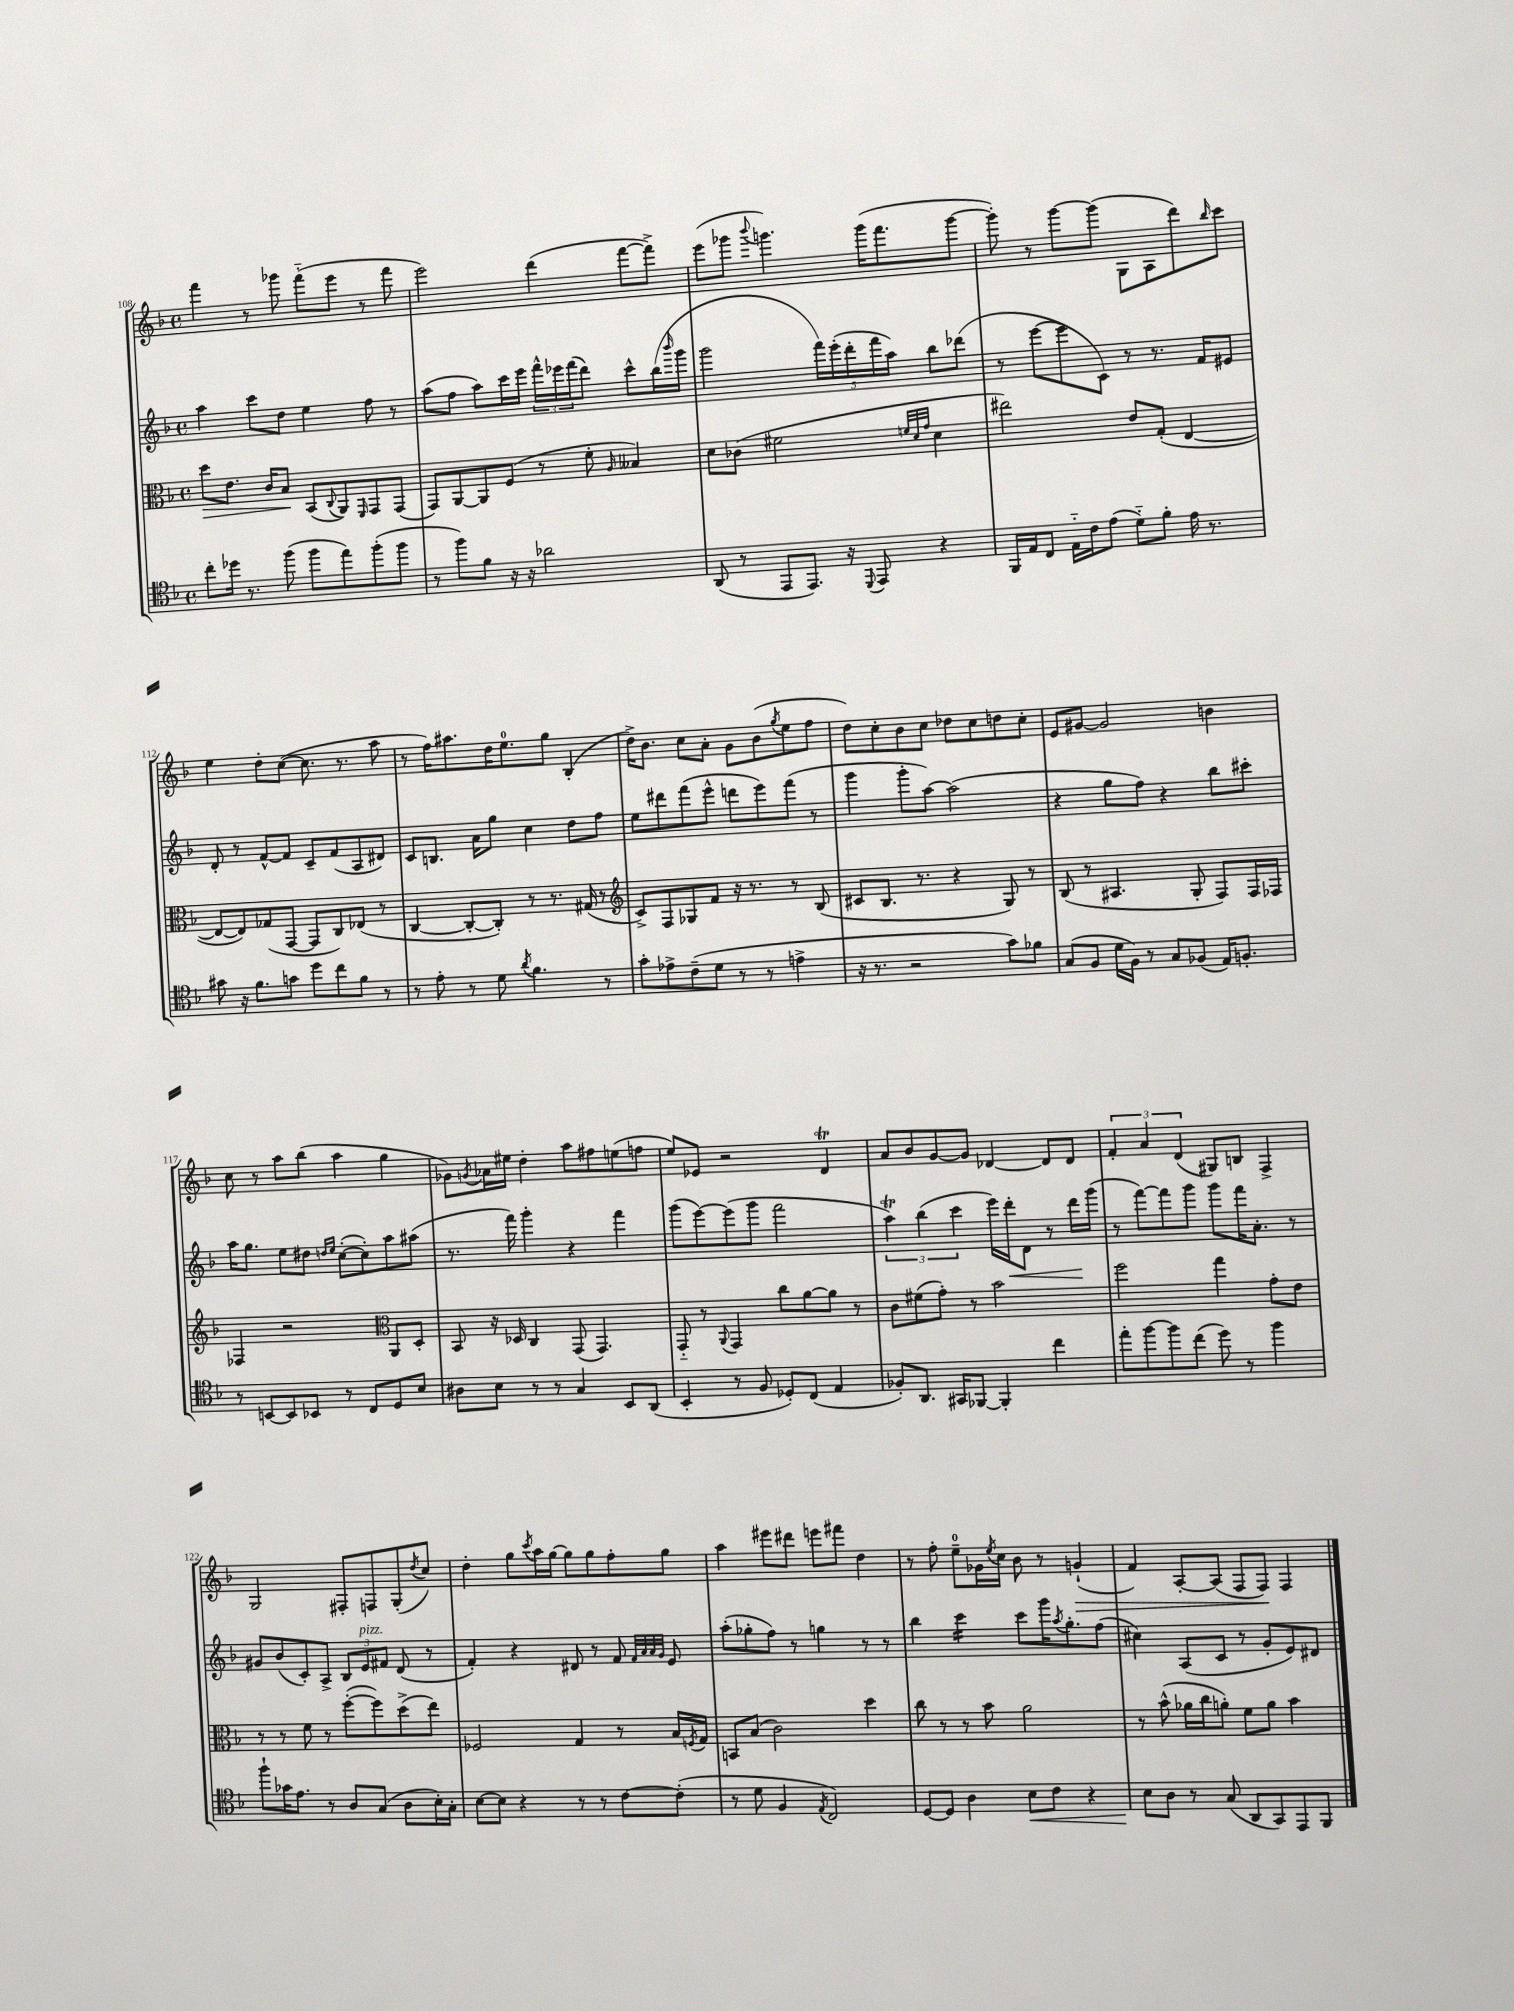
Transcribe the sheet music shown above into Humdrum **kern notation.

**kern	**kern	**kern	**kern
*staff4	*staff3	*staff2	*staff1
*clefC4	*clefC3	*clefG2	*clefG2
*k[b-]	*k[b-]	*k[b-]	*k[b-]
*M4/4	*M4/4	*M4/4	*M4/4
*met(c)	*met(c)	*met(c)	*met(c)
8cc'	8dd	4aa	4fff
16dd-	8.e	.	.
8.r	.	.	.
.	.	8ccc	8r
.	16c	.	.
(8ff	8B-	8dd	8ggg-
8ff	(8BB-	4ee	(8fff'~
.	8qqC	.	.
8ee)	8AA)	.	8eee
.	16qqFF	.	.
(8ff'	8GG	8ff	8r
8ff	(8GG	8r	8fff
=	=	=	=
8r	8GG)	(8aa	2eee)
8ff)	[8AA	8ff	.
8f	8AA]	8aa)	.
16r	(8F	16ccc	.
16r	.	16eee	.
2a-	8r	24fff^^	(4ddd
.	.	24eee-	.
.	.	(24fff	.
.	8f'	8ddd)	.
.	16qqA	.	.
.	4B--)	8ccc^^	[8fff
.	.	(16bb-	8fff^])
.	.	16qqbbb-	.
.	.	16ggg	.
=	=	=	=
(8AA	8d	2ggg	(8eee
8r	(8c-	.	8ggg-
.	.	.	8qqbbb-
8EE	2f#	.	4.ggg)
8.EE)	.	.	.
.	.	20fff)	.
.	.	(20eee'	.
16r	.	.	.
.	.	20ddd'	.
8qqDD	.	.	.
8EE	.	.	(16ggg
.	.	20fff	.
.	.	.	8.fff
.	.	20aa)	.
.	32qqf	.	.
.	32qqd	.	.
.	32qqg	.	.
4r	4d	8bb-	.
.	.	(8ddd-	[8ggg
=	=	=	=
16FF	2ee#)	8r	8ggg'])
16E	.	.	.
8C	.	[8eee	8r
16E'~	.	8eee]	[8ggg
16c	.	.	.
(8e	.	8c)	(8ggg]
8d'~)	8e	8r	8G
8f'	(8G'	8.r	8A
16e	[4E	.	8ddd)
8.r	.	16f	.
.	.	.	16qqbb-
.	.	8e#	8ccc
=	=	=	=
8g#	8E_	8d'	4ee
16r	8E])	8r	.
8.f	.	.	.
.	(8G-	[8f^^	8dd'
8g	[8GG	8f]	([8cc
8dd	8GG]	8c~	8.cc]
8cc	8C)	(8f	.
.	.	.	8.r
8f	(8E-	8A	.
8r	8r	8d#)	8aa
=	=	=	=
8r	[4C	8c	8r
8e'	.	8.B	16ff)
.	.	.	8.aa#
8r	8C'_	.	.
.	.	16a	.
8d	8C'])	8gg	16dd
.	.	.	8.ee
8qa	.	.	.
4.f	8r	4cc	.
.	8.r	.	8gg
.	.	8dd	(4B-'
.	(16G#	.	.
8r	8r	8ff	.
=	=	=	=
*	*clefG2	*	*
8g'	8c^)	8ee	16dd^)
.	.	.	8.b-
8e-^	8F	8ddd#	.
(8c~	8G-	(8fff	8cc
8d	8f	8eee^^	8a'
8r	16r	8ddd	8g
.	8.r	.	.
8r	.	8eee)	(8b-
.	.	.	8qgg
4e^	8r	(8fff	8ee
.	(8B-	8r	8ff
=	=	=	=
16r	8c#	4ggg	8dd)
8.r	.	.	.
.	8.B-	.	8cc'
2r	.	8ggg'	8b-
.	8.r	.	.
.	.	[8aa)	8cc
.	4r	(2aa]	8dd-
.	.	.	8cc
8g)	8G)	.	8dd
8f-	8r	.	8cc'
=	=	=	=
(8G	(8B-	4r	8e
8F	8r	.	[8g#
16d	4.A#	8gg	2g#]
16F)	.	.	.
8r	.	8ff)	.
8G	.	4r	.
(8F-	8G'	.	.
16E)	8F)	8bb-	4b
8.F'	.	.	.
.	16F	8ccc#'	.
.	16F-	.	.
=	=	=	=
8r	4F-	16aa	8cc
.	.	8.gg	.
[8BB	.	.	8r
8BB]	2r	8ee	8aa
8BB-	.	8dd#	(8bb-
.	.	16qqdd	.
.	.	16qqee	.
8r	.	([8cc'	4aa
8C	.	8cc'])	.
*	*clefC3	*	*
8D	8AA	8aa	4gg
8B-	8D'	(8aa#	.
=	=	=	=
8A#	8BB-	8.r	8g-)
.	.	.	8qg
8B-	16r	.	16a-
.	16D-	16fff)	16ee#
8r	4C	4ggg'	4dd'
8r	.	.	.
4G	(8GG	4r	8aa
.	4.GG)	.	8ff#
8BB-	.	4fff	(8ee
(8AA	.	.	8ff
=	=	=	=
4BB-'	8GG'~	(8ggg	8ee)
.	8r	[8eee)	8e-
.	8qqAA	.	.
8r	4GG	(8eee]	2r
8F	.	8ggg	.
8D-')	8cc	2fff	.
(8C	[8a	.	.
4E	8a]	.	4d
.	8r	.	.
=	=	=	=
8F-')	8c	6aa)	8a
8.AA	(8f#	.	8b-
.	.	(6bb-	.
.	8g')	.	[8g
16GG#	.	.	.
.	.	6ccc	.
[8FF-	8r	.	8g]
4FF-']	2b-	16eee)	[4d-
.	.	16ddd'	.
.	.	8d	.
4cc	.	8r	8d-]
.	.	16ddd	8d-
.	.	(16ggg	.
=	=	=	=
8ee'	2ff	8r	6f'
[8ff	.	[8fff)	.
.	.	.	6a
8ff]	.	8fff]	.
.	.	.	(6d
(8cc	.	8ggg	.
8dd)	4gg	8ggg	8G#)
8r	.	16fff	8B
.	.	8.a'	.
4ff	8g'	.	4F^
.	8e	8r	.
=	=	=	=
8ff`	8r	8g#	2G
16g-	8r	(8b-	.
8.e	.	.	.
.	8f	8c')	.
8r	8r	8A^	.
8A	([8ff'	12B-	8F#'
.	.	12e	.
(8G	8ff])	.	8F
.	.	12f#	.
8A	(8dd^	(8d	(8G'
.	.	.	8qdd
16B-')	8ee)	8r	8cc)
16G'	.	.	.
=	=	=	=
[8B-	2F-	4f')	4dd'
8B-]	.	.	.
4r	.	4r	8gg
.	.	.	8qccc
.	.	.	16aa
.	.	.	[16gg
8r	4G	8d#	8gg]
8r	.	8r	8gg
[8c	8r	8f	8ff'
.	.	32qqf	.
.	.	32qqa	.
.	.	32qqa	.
.	.	32qqg	.
(8c']	16B-	8e	8gg
.	8qF	.	.
.	16G	.	.
=	=	=	=
8r	8BB	(8aa'	4aa
8d	(8B-	8gg-'	.
4F	2c)	8ff)	8eee#
.	.	8r	8ddd#
8qE	.	.	.
2C)	.	4gg	8eee
.	.	.	8fff#
.	4dd	8r	4dd
.	.	8r	.
=	=	=	=
[8D	8cc	4bb-	8r
8D]	8r	.	8ff'
4A	8r	4ccc	8ee~
.	8b-	.	16g-
.	.	.	8qee
.	.	.	16cc
8B-	2a	8ccc	8b-
8c	.	16ggg	8r
.	.	8qaa	.
.	.	8.gg'	.
4r	.	.	(4g`
.	.	(8ff	.
=	=	=	=
8B-	8r	4cc#)	4f)
8A	(8b-^^	.	.
8r	16a-	(8A	[8A'
.	16cc	.	.
(8G	8a')	8c	(8A]
8AA	8f	8r	8F
8GG)	8a	8g'	8F)
8EE	4b-	8e)	4F
8FF	.	8d#	.
==	==	==	==
*-	*-	*-	*-
